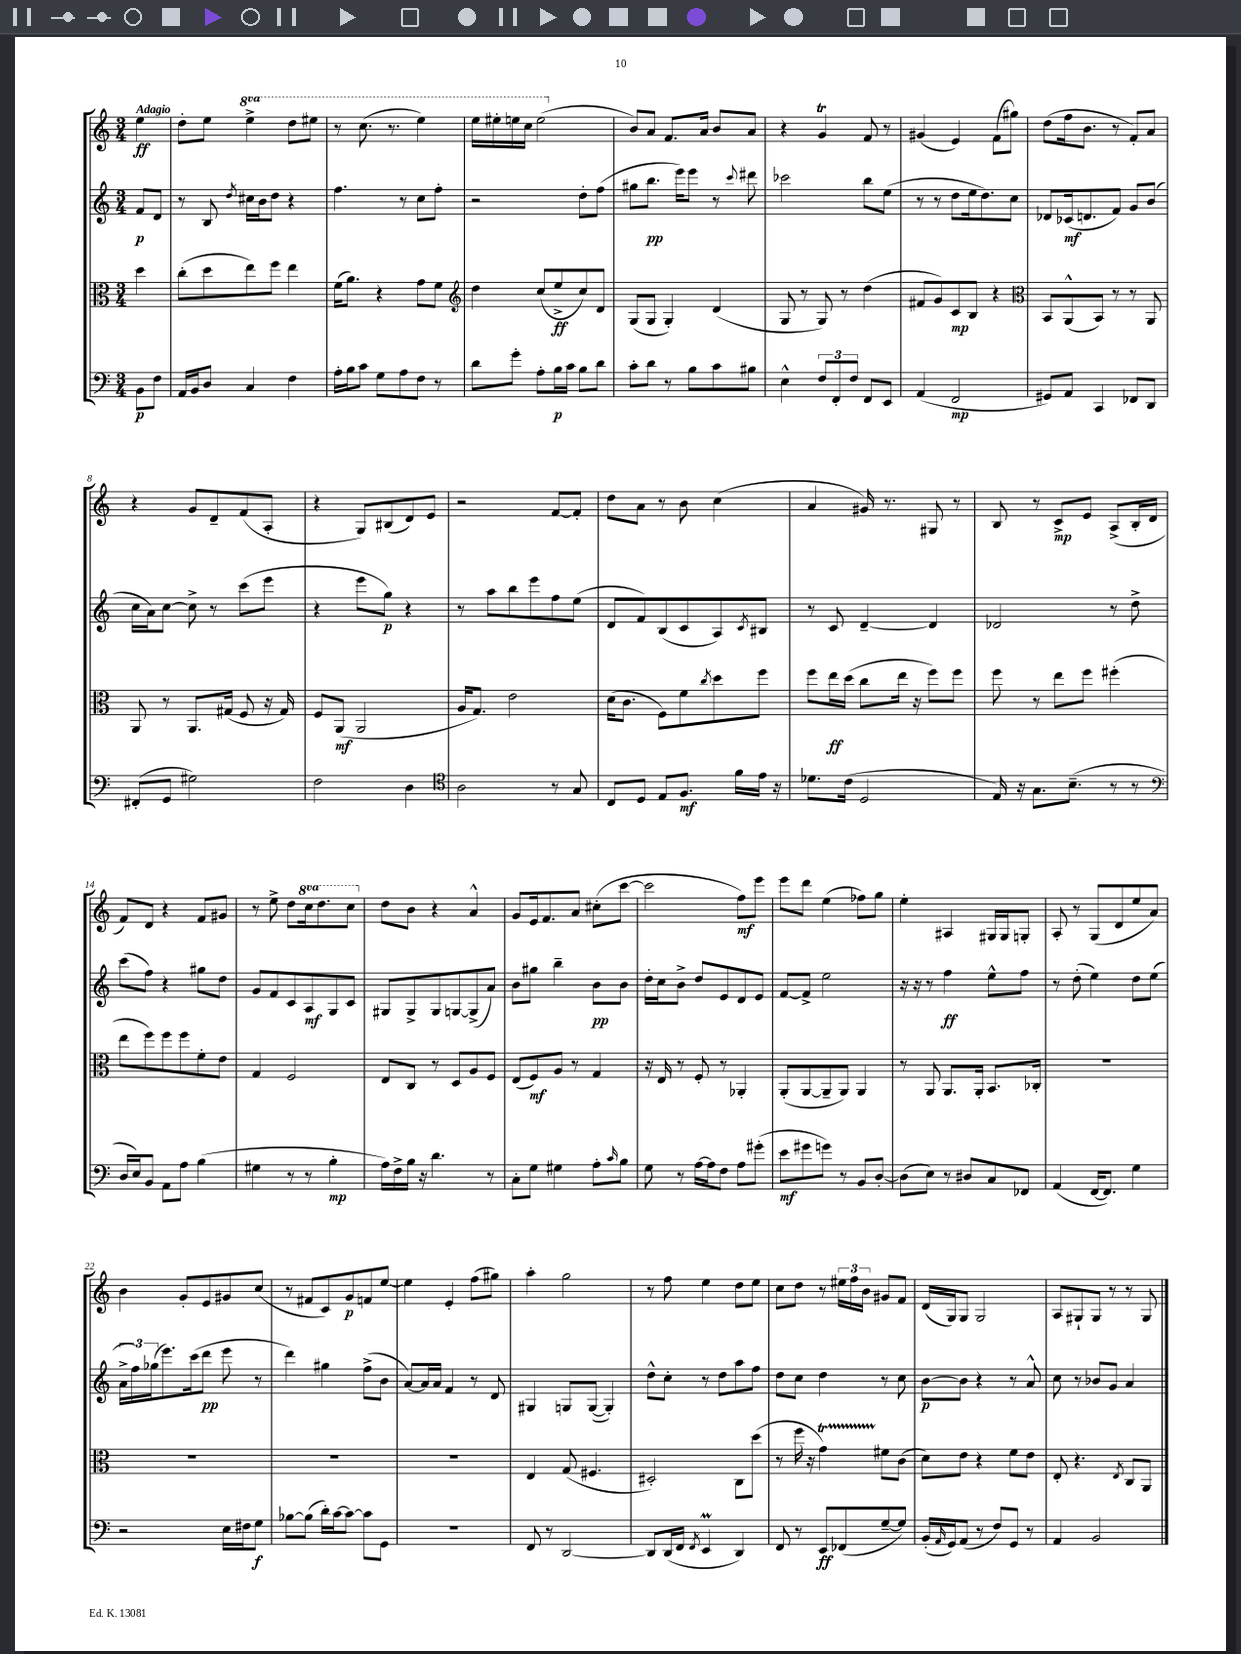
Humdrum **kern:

**kern	**kern	**kern	**kern
*staff4	*staff3	*staff2	*staff1
*clefF4	*clefC3	*clefG2	*clefG2
*k[]	*k[]	*k[]	*k[]
*M3/4	*M3/4	*M3/4	*M3/4
8BB	4dd	8f	4ee
8F	.	8d	.
=	=	=	=
16AA	(8cc'	8r	8dd'
16BB	.	.	.
8D	8dd	8B	8ee
.	.	8qdd	.
4C	8ee)	16cc#	4eee^
.	.	16b	.
.	8ff	8dd	.
4F	4ee	4r	8ddd
.	.	.	8eee#
=	=	=	=
16A'	(16f	4.ff	8r
16B	8.a)	.	.
8c	.	.	(8.ccc
8G	4r	.	.
.	.	.	8.r
8A	.	8r	.
8F	8g	8cc	4eee)
8r	8f	8ff'	.
=	=	=	=
*	*clefG2	*	*
8d	4dd	2r	16eee
.	.	.	16eee#'
8g'	.	.	16eee
.	.	.	16ccc
8A'	(8cc	.	(2eee
16B	8ee^	.	.
16c	.	.	.
8B	8cc)	8dd'	.
8d	8d	(8ff	.
=	=	=	=
8c'	(8G	8gg#	8b)
8d	8G	8.bb	8a
8r	4G')	.	8.f
.	.	16eee)	.
8B	.	8eee	.
.	.	.	16a
8c	(4d	8r	8b
.	.	8qqccc	.
8B#	.	8ddd#	8a
=	=	=	=
4E^^	8G	2ccc-	4r
.	8r	.	.
12F	8G)	.	4g
12FF'	.	.	.
.	8r	.	.
12F	.	.	.
8FF	(4dd	8bb	8f
8EE	.	(8ee	8r
=	=	=	=
(4AA	8f#	8r	(4g#
.	8g)	8r	.
2FF	8c	8dd	4e)
.	8B	16ee	.
.	.	8.dd)	.
.	4r	.	(8f
.	.	8cc	8gg#)
=	=	=	=
*	*clefC3	*	*
8GG#)	8BB	8d-	(8dd
8AA	(8AA^^	(16c-	16ff
.	.	8.d	8.b
4CC	8BB)	.	.
.	8r	8f)	8r
8FF-	8r	8g	8f')
8DD	8AA	(8b	8a
=	=	=	=
(8FF#'	8AA	16cc	4r
.	.	16a)	.
8GG	8r	[8cc	.
2G#)	8.AA	8cc^]	8g
.	.	8r	8d~
.	(16G#	.	.
.	8F	(8ccc	(8f
.	16r	8eee	8A'
.	16G#)	.	.
=	=	=	=
2F	8F	4r	4r
.	(8AA	.	.
.	2AA	8eee	8G)
.	.	8gg)	(8B#
4D	.	4r	8d)
.	.	.	8e
=	=	=	=
*clefC4	*	*	*
2A	16A	8r	2r
.	8.G)	.	.
.	.	8aa	.
.	2e	8bb	.
.	.	8eee	.
8r	.	8ff	[8f
8G	.	(8ee	8f']
=	=	=	=
8C	(16d	8d	8dd
.	8.c	.	.
8D	.	8f)	8a
8E	8F)	(8B	8r
8.F	8f	8c	8b
.	8qcc	.	.
.	8dd	8A)	(4cc
16f	.	.	.
.	.	8qc	.
16e	8ff	8B#	.
16r	.	.	.
=	=	=	=
8.d-	8ff	8r	4a
.	16ee	8c	.
(16c	(16dd	.	.
2D	8cc	[4d~	16g#)
.	.	.	8.r
.	16ee	.	.
.	16r	.	.
.	8ff)	4d]	8G#
.	8ff	.	8r
=	=	=	=
16E)	8ff	2d-	8B
16r	.	.	.
8.G	8r	.	8r
.	8ee	.	8c^
(8.B~	.	.	.
.	8ff	.	8e
8r	(4ff#'	8r	(8A^
8r	.	8dd^	16B'
.	.	.	16d
=	=	=	=
*clefF4	*	*	*
16D	8ee	(8ccc	8f)
16E)	.	.	.
8BB	8ff)	8ff)	8d
8AA	8ff	4r	4r
8A	8ff	.	.
(4B	8f'	8gg#	8f
.	8e	8dd	8g#
=	=	=	=
4G#	4G	8g	8r
.	.	8f	8ee^
8r	2F	8c	8dd
8r	.	8A	16ccc
.	.	.	8.ddd
4B'	.	8G	.
.	.	8c	8ccc
=	=	=	=
16A)	8E	8G#	8dd
16F^	.	.	.
16B	8C	8G#^	8b
16r	.	.	.
4.d	8r	8G#	4r
.	8D	[8G	.
.	8A	(8G^]	4a^^
8r	8F	8a)	.
=	=	=	=
8C'	(8E	8b	8g
8G	8F)	8gg#	16e
.	.	.	8.f
4G#	8A	4bb~	.
.	8r	.	8a
8A'	4G	8b	(8cc#'
16qqc	.	.	.
8B	.	8b	[8ccc
=	=	=	=
8G	16r	16dd'	2ccc]
.	16E	16cc	.
8r	8r	8b^	.
[16A	8F'	8dd	.
16A]	.	.	.
8F	8r	8e	.
8A	4AA-'	8d	8ff)
(8g#'	.	8e	8eee
=	=	=	=
8e	(8AA'	[8f	8eee
8g#	[8AA	8f^]	8ddd
8g)	8AA~]	2ee	(4ee
8r	8AA)	.	.
8BB	4AA	.	8ff-)
[8D'	.	.	8gg
=	=	=	=
(8D]	8r	16r	4ee'
.	.	16r	.
8E)	8AA	8r	.
8r	8.AA	4ff	4A#
8D#	.	.	.
.	16AA'	.	.
8C	8.BB	8ee^^	16G#
.	.	.	16G#
8FF-	.	8ff	8G'
.	16C-'	.	.
=	=	=	=
(4AA	2.r	8r	8A'
.	.	(8dd'	8r
[16FF	.	4ee)	(8G
8.FF])	.	.	.
.	.	.	8d
4G	.	8dd	8ee
.	.	(8ee	8a)
=	=	=	=
2r	2.r	24a^	4b
.	.	24ff)	.
.	.	(24gg-	.
.	.	8.eee)	.
.	.	.	8g'
.	.	(16ccc	.
.	.	8ddd	8e
16E	.	8eee	8g#
16F#	.	.	.
8G	.	8r	(8cc
=	=	=	=
[8B-	2.r	4ddd)	8r
(8B-]	.	.	8f#
16d')	.	4gg#	8c)
[16c	.	.	.
8c_	.	.	8g
8c]	.	(8ff^	8f
8GG	.	8b	[8ee
=	=	=	=
2.r	2.r	[8a)	4ee]
.	.	16a]	.
.	.	16a	.
.	.	4f	4e'
.	.	8r	(8ff
.	.	8d	8gg#)
=	=	=	=
8FF	4E	4G#	4aa'
8r	.	.	.
[2DD	(8G	8G	2gg
.	4.F#	([8G	.
.	.	4G'])	.
=	=	=	=
8DD]	2D#')	8dd^^	8r
(16DD	.	8cc'	8ff
16FF	.	.	.
8qFF	.	.	.
4EE	.	8r	4ee
.	.	8dd	.
4DD)	8C	8aa	8dd
.	(8dd	8ff	8ee
=	=	=	=
8FF	8r	8dd	8cc
8r	16ff	8cc	8dd
.	16r	.	.
8EE	4g)	4dd	8r
(8FF-	.	.	24ee#
.	.	.	24ff
.	.	.	24b
[8G~	8f#	8r	8g#
8G])	(8c	8cc	8f
=	=	=	=
(16BB'	8d)	[8b	(16d
16qqAA	.	.	.
16GG)	.	.	16G)
(8AA	8e	8b]	8G
8r	4r	4r	2G
8F)	.	.	.
8GG	8f	8r	.
8r	8e	8a^^	.
=	=	=	=
4AA	8E'	8cc	8A
.	4.r	8r	8G#`
2BB	.	8b-	8G#
.	.	8g	8r
.	8qE	.	.
.	8C	4a	8r
.	8AA	.	8G#
==	==	==	==
*-	*-	*-	*-
